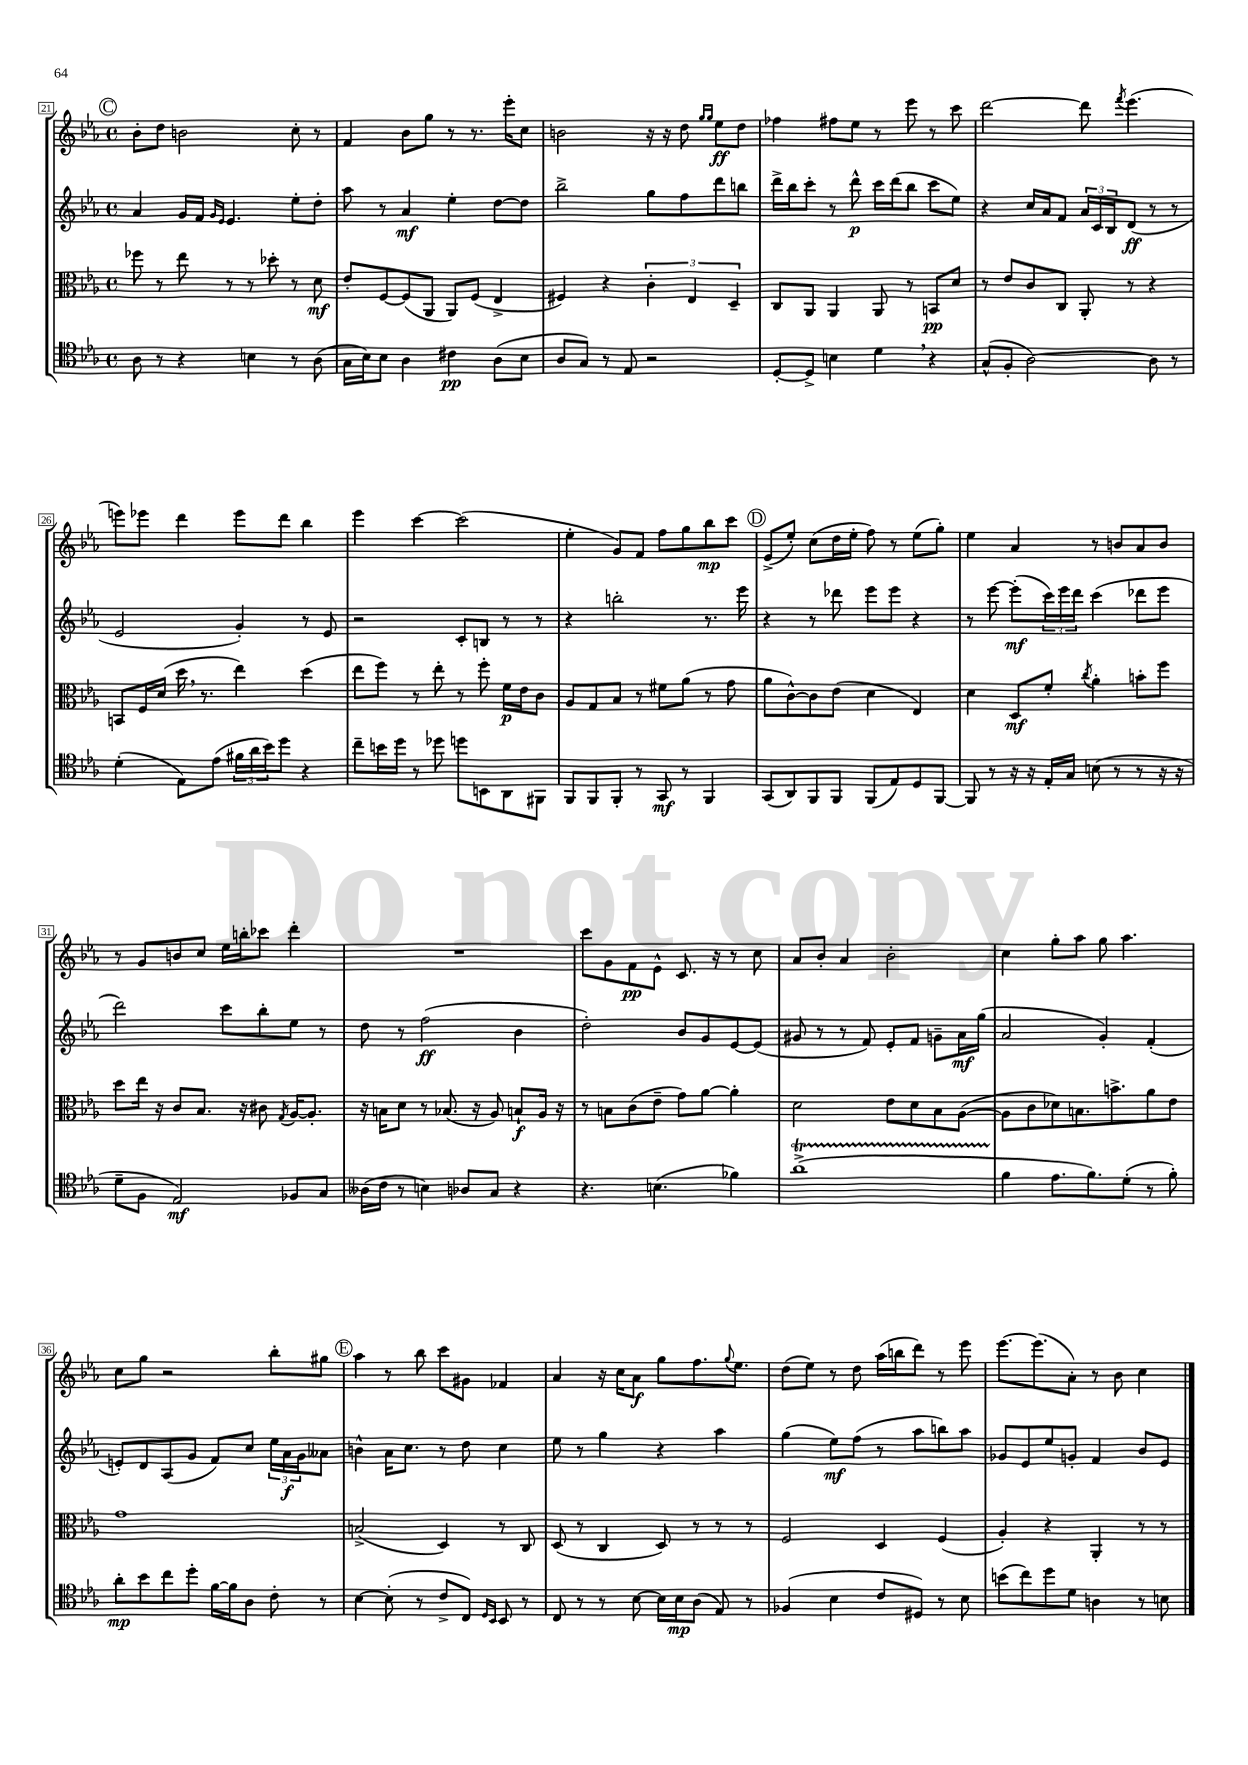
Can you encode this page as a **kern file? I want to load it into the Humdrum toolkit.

**kern	**kern	**kern	**kern
*staff4	*staff3	*staff2	*staff1
*clefC4	*clefC3	*clefG2	*clefG2
*k[b-e-a-]	*k[b-e-a-]	*k[b-e-a-]	*k[b-e-a-]
*M4/4	*M4/4	*M4/4	*M4/4
*met(c)	*met(c)	*met(c)	*met(c)
8A-\	8ff-\	4a-/	8b-'\L
8r	8r	.	8dd\J
4r	8ee-\	16g/LL	2b\
.	.	16f/JJ	.
.	.	16qqg/LL	.
.	.	16qqe-/JJ	.
.	8r	4.e-/	.
4B\	8r	.	.
.	8dd-'\	.	.
8r	8r	8ee-'\L	8cc'\
(8A-\	8d\	8dd'\J	8r
=	=	=	=
16G\LL	8e-'/L	8aa-\	4f/
16B-\J)	.	.	.
8B-\J	[8F/	8r	.
4A-\	(8F/]	4a-/	8b-\L
.	8AA-/J	.	8gg\J
4c#\	8AA-/L)	4ee-'\	8r
.	(8F/J	.	8.r
(8A-\L	4E-^/	[8dd\L	.
.	.	.	16eee-'\LK
8B-\J	.	8dd\]J	8cc\J
=	=	=	=
8A-/L	4F#/)	2bb-^\	2b\
8G/J)	.	.	.
8r	4r	.	.
8E-/	.	.	.
2r	6c'\	8gg\L	16r
.	.	.	16r
.	.	8ff\	8dd\
.	6E-/	.	.
.	.	.	16qqgg/LL
.	.	.	16qqgg/JJ
.	.	8ddd\	8ee-\L
.	6D~/	.	.
.	.	8bb\J	8dd\J
=	=	=	=
[8D'/L	8C/L	16ddd^\LL	4ff-\
.	.	16bb-\J	.
8D^/]J	8AA-/J	8ccc'\J	.
4B\	4AA-/	8r	8ff#\L
.	.	8ddd^^\	8ee-\J
4d\	8AA-/	16ccc\LL	8r
.	.	(16ddd\J	.
.	8r	8bb-\J	8eee-\
4r	8BB/L	8ccc\L	8r
.	8d/J	8ee-\J)	8ccc\
=	=	=	=
(8G^^/L	8r	4r	[2ddd\
8F'/J	8e-/L	.	.
[2A-\)	8c/	16cc/LL	.
.	.	16a-/J	.
.	8C/J	8f/J	.
.	8AA-'/	24a-/LL	8ddd\]
.	.	24c/	.
.	.	24B-/J	.
.	.	.	8qfff/
.	8r	(8d/J	(4.eee-\
8A-\]	4r	8r	.
8r	.	8r	.
=	=	=	=
(4d'\	8BB/L	2e-/	8eee\L)
.	16F/L	.	8eee-\J
.	(16d/JJ	.	.
8E-\L)	16dd\	.	4ddd\
.	8.r	.	.
(8e-\J	.	.	.
24f#\LL	4ee-\)	4g'/)	8eee-\L
24a-\	.	.	.
24b-\J)	.	.	.
8dd\J	.	.	8ddd\J
4r	(4dd\	8r	4bb-\
.	.	8e-/	.
=	=	=	=
8cc~\L	8ee-\L	2r	4eee-\
16b\L	8ff\J)	.	.
16dd\JJ	.	.	.
8r	8r	.	[4ccc\
8dd-\	8ee-'\	.	.
8dd\L	8r	8c'/L	(2ccc\]
8BB\	8ff'\	8B/J	.
8AA-\	16f\LL	8r	.
.	16e-\J	.	.
8FF#\J	8c\J	8r	.
=	=	=	=
8FF/L	8A-/L	4r	4ee-'\
8FF/	8G/	.	.
8FF'/J	8B-/J	2bb'\	8g/L)
8r	8r	.	8f/J
8GG/	8f#\L	.	8ff\L
8r	(8a-\J	.	8gg\
4FF/	8r	8.r	8bb-\
.	8g\	.	8ccc\J
.	.	16eee-\	.
=	=	=	=
(8GG/L	8a-\L	4r	(8e-^/L
8AA-/)	[8c^^\)	.	8ee-'/J)
8FF/	8c\]	8r	(8cc\L
8FF/J	(8e-\J	8ddd-\	16dd\L
.	.	.	16ee-'\JJ
(8FF/L	4d\	8eee-\L	8ff\)
8E-/)	.	8eee-\J	8r
8D/	4E-/)	4r	(8ee-\L
[8FF/J	.	.	8gg'\J)
=	=	=	=
8FF/]	4d\	8r	4ee-\
8r	.	[8eee-\	.
16r	8D/L	(8eee-'\]L	4a-/
16r	.	.	.
16E-'/LL	8f'/J	24ccc\L)	.
.	.	24eee-\	.
16G/JJ	.	.	.
.	.	24ddd\JJ	.
.	8qcc/	.	.
(8B\	4a-'\	(4ccc\	8r
8r	.	.	8b/L
8r	8b'\L	8ddd-\L	8a-/
16r	8ff\J	8eee-\J	8b/J
16r	.	.	.
=	=	=	=
8d~\L	8dd\L	2ddd\)	8r
8F\J	16ee-\Jk	.	8g/L
.	16r	.	.
2E-/)	8c/L	.	8b/
.	8.B-/J	.	8cc/J
.	.	8ccc\L	16ee-\LL
.	16r	.	16bb'\J
.	8c#\	8bb-'\	8ccc-\J
.	8qG/	.	.
8F-/L	[16A-/LK	8ee-\J	4ddd'\
.	8.A-'/]J	.	.
8G/J	.	8r	.
=	=	=	=
(16A--\LL	16r	8dd\	1r
16c\JJ	16B\LK	.	.
8r	8d\J	8r	.
4B\)	8r	(2ff\	.
.	(8.B-/	.	.
8A-/L	.	.	.
.	16r	.	.
8G/J	8A-/)	.	.
4r	8B`/L	4b-\	.
.	16A-/Jk	.	.
.	16r	.	.
=	=	=	=
4.r	8r	2dd'\)	8ccc\L
.	8B\L	.	8g\
.	(8c\	.	8f\
(4.B\	8e-~\J	.	8e-^^\J
.	8g\L)	8b-/L	8.c/
.	[8a-\J	8g/	.
.	.	.	16r
4f-\)	4a-'\]	[8e-/	8r
.	.	(8e-/]J	8cc\
=	=	=	=
(1a-^	2d\	8g#/	8a-/L
.	.	8r	8b-'/J
.	.	8r	4a-/
.	.	8f/)	.
.	8e-\L	8e-'/L	2b-'\
.	8d\	8f/J	.
.	8B-\	8g~\L	.
.	([8A-\J	16a-\L	.
.	.	(16gg\JJ	.
=	=	=	=
4f\	8A-\]L	2a-/	4cc\
.	8c\	.	.
8.e-\L	8d-\)	.	8gg'\L
.	8.B\	.	8aa-\J
8.f\)	.	.	.
.	.	4g'/)	8gg\
.	8.b^\	.	.
(8d'\J	.	.	4.aa-\
8r	8a-\	(4f'/	.
8f'\)	8e-\J	.	.
=	=	=	=
8a-'\L	1g	8e'/L)	8cc\L
8b-\	.	8d/	8gg\J
8cc\	.	(8A-/	2r
8dd'\J	.	8g/J	.
[16f\LL	.	8f/L)	.
16f\]J	.	.	.
8A-\J	.	8cc/J	.
8c'\	.	24ee-\LL	8bb-'\L
.	.	24a-\	.
.	.	24g\J	.
8r	.	8a--\J	8gg#\J
=	=	=	=
[4B-\	(2B^/	4b^^\	4aa-\
(8B-'\]	.	16a-\LK	8r
.	.	8.cc\J	.
8r	.	.	8bb-\
8c^/L	4D/)	8r	8ccc\L
8C/J)	.	8dd\	8g#\J
16qqD/LL	.	.	.
16qqBB-/JJ	.	.	.
8BB-/	8r	4cc\	4f-/
8r	8C/	.	.
=	=	=	=
8C/	(8D/	8ee-\	4a-/
8r	8r	8r	.
8r	4C/	4gg\	16r
.	.	.	16cc\LK
[8B-\	.	.	8a-\J
16B-\]LL	8D/)	4r	8gg\L
16B-\J	.	.	.
(8A-\J	8r	.	8.ff\
8E-/)	8r	4aa-\	.
.	.	.	8qqgg/
.	.	.	8.ee-\J
8r	8r	.	.
=	=	=	=
(4F-/	2F/	(4gg\	(8dd\L
.	.	.	8ee-\J)
4B-\	.	8ee-\L)	8r
.	.	(8ff\J	8dd\
8c/L	4D/	8r	(16aa-\LL
.	.	.	16bb\J
8D#/J)	.	8aa-\L	8ddd\J)
8r	(4F/	8bb\)	8r
8B-\	.	8aa-\J	8eee-\
=	=	=	=
(8b\L	4A-'/)	8g-/L	[8.eee-\L
8cc\)	.	8e-/	.
.	.	.	(8.eee-\]
8dd\	4r	8ee-/	.
8d\J	.	8g'/J	8a-'\J)
4A\	4AA-'/	4f/	8r
.	.	.	8b-\
8r	8r	8b-/L	4cc\
8B\	8r	8e-/J	.
==	==	==	==
*-	*-	*-	*-
